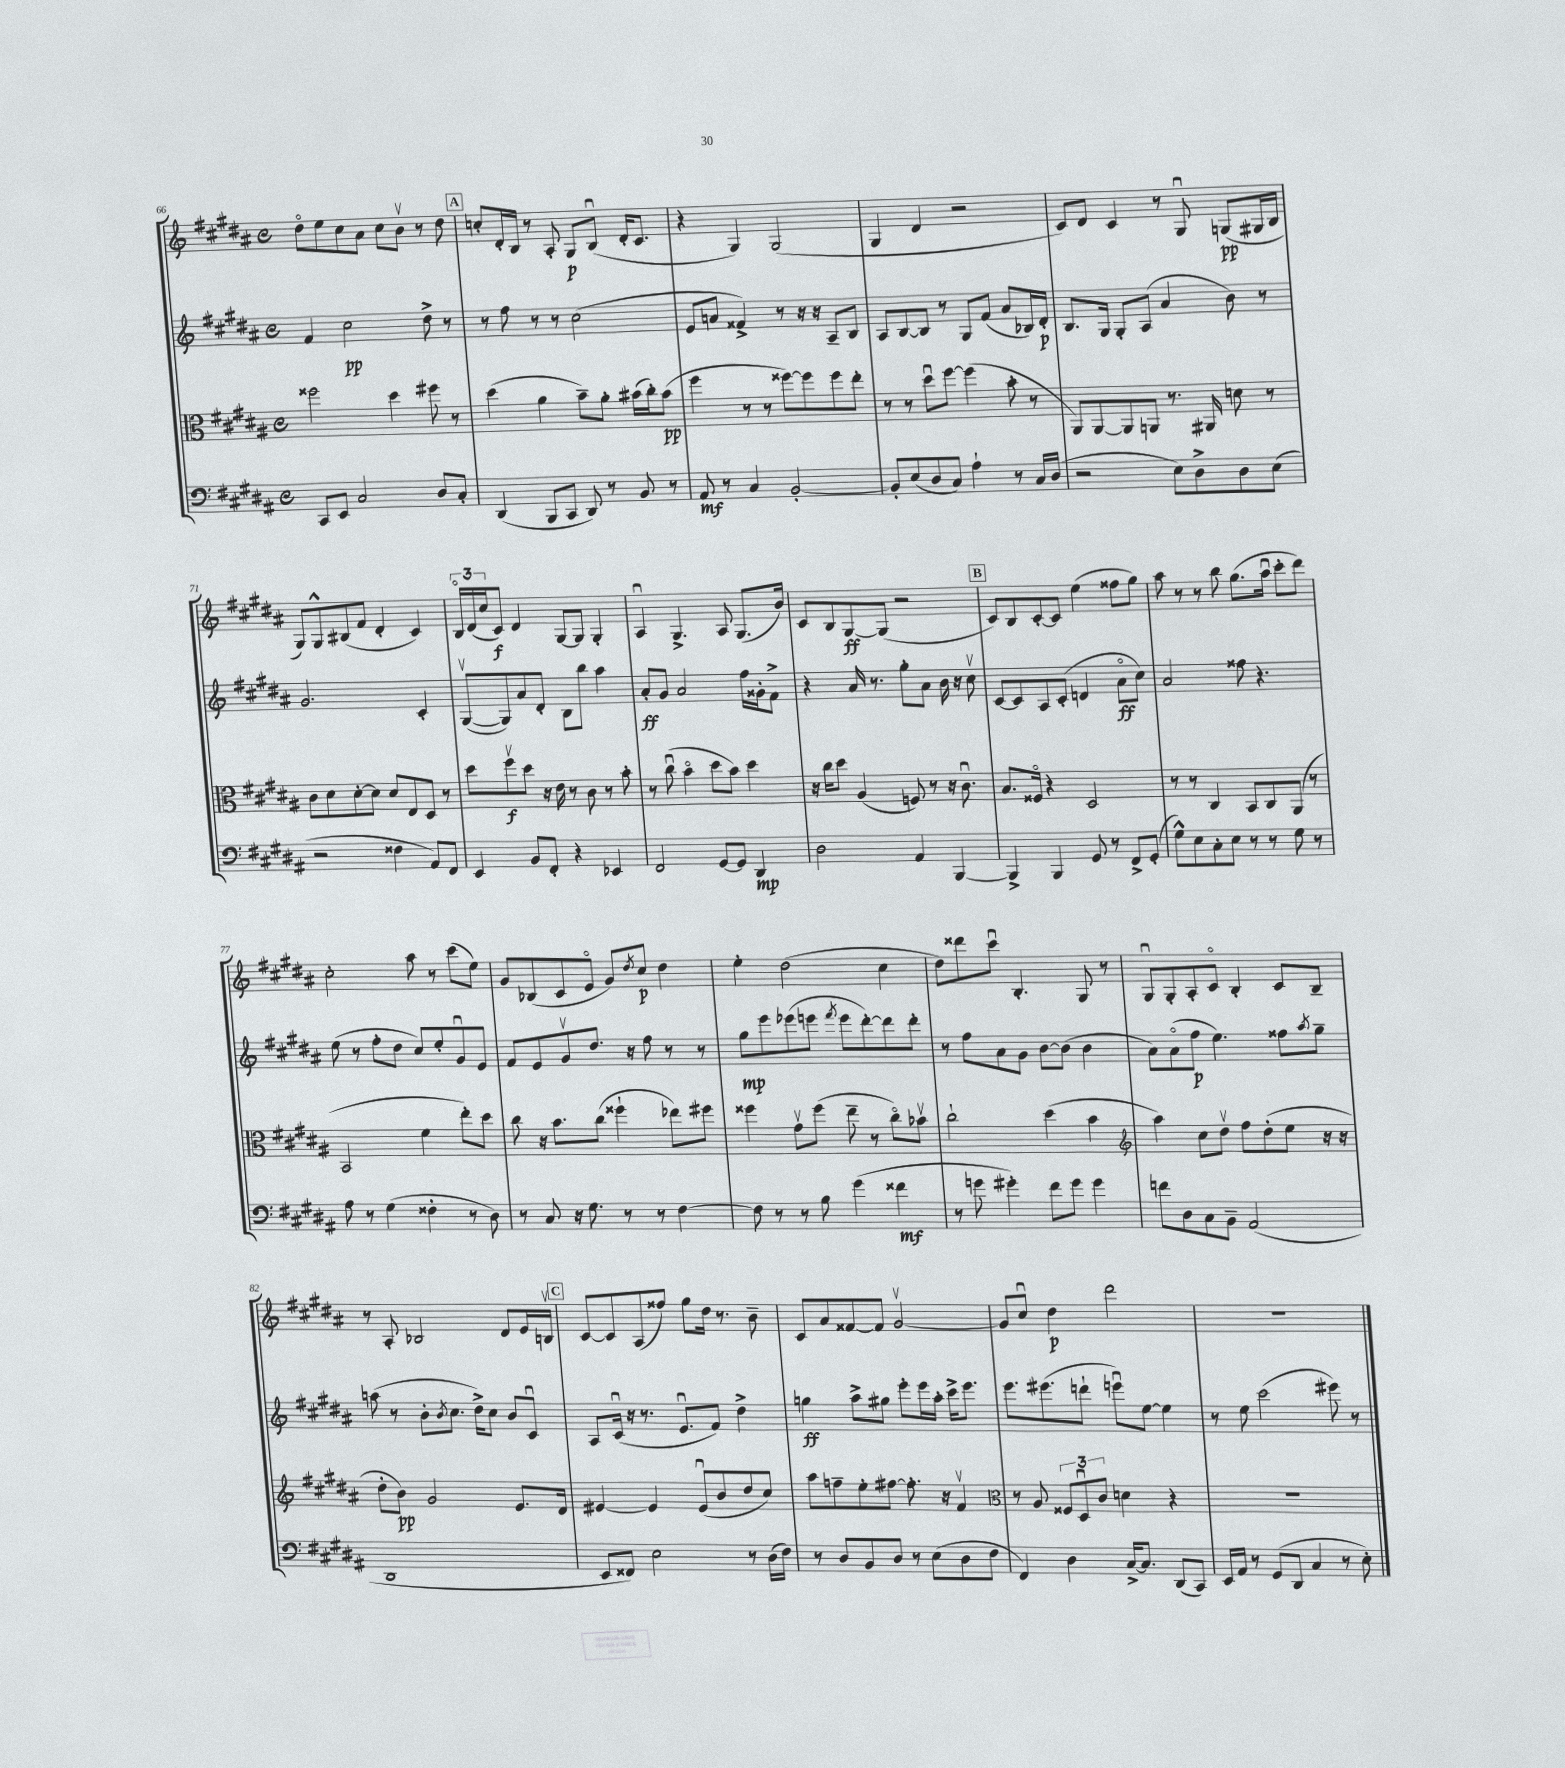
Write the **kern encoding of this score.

**kern	**kern	**kern	**kern
*staff4	*staff3	*staff2	*staff1
*clefF4	*clefC3	*clefG2	*clefG2
*k[f#c#g#d#a#]	*k[f#c#g#d#a#]	*k[f#c#g#d#a#]	*k[f#c#g#d#a#]
*M4/4	*M4/4	*M4/4	*M4/4
*met(c)	*met(c)	*met(c)	*met(c)
8CC#	2ff##	4f#	8dd#o
8EE	.	.	8ee
2C#	.	2cc#	8cc#
.	.	.	8a#
.	4dd#	.	8cc#
.	.	.	8bv
8D#	8ff#	8dd#^	8r
8C#'	8r	8r	8dd#
=	=	=	=
(4DD#	(4dd#	8r	8cc'
.	.	8ff#	16d#'
.	.	.	16B
8BBB	4a#	8r	8r
8CC#	.	8r	8A#'
8DD#)	8b~)	(2cc#	8G#
8r	8a#'	.	(8Bu
8BB	(16b#	.	16d#'
.	16cc#')	.	8.c#
8r	(8b#	.	.
=	=	=	=
8AA#	4ff#	8e	4r
8r	.	8a	.
4C#	8r	4f##^)	4G#)
.	8r	.	.
[2BB'	[8ff##)	8r	(2G#
.	8ff##]	16r	.
.	.	16r	.
.	8ff##	8A#~	.
.	8ee'	8B	.
=	=	=	=
8BB']	8r	8A#	4G#
(8E	8r	[8B	.
8D#	8dd#u	8B]	4d#
8C#)	[8ff#	8r	.
4A#`	(4ff#]	8G#	2r
.	.	(8f#	.
8r	8b'	8a#	.
16C#	8r	16B-)	.
(16D#	.	16d#'	.
=	=	=	=
2r	8AA#)	8.B	8c#)
.	[8AA#	.	8d#
.	.	16G#	.
.	8AA#]	8G#'	4c#
.	8AA	(8A#	.
8E)	8.r	4a#	8r
8D#^	.	.	8G#u
.	16AA#	.	.
8D#	8d	8b)	(8G
(8E	8r	8r	16G#
.	.	.	16B
=	=	=	=
2r	8c#	2.g#	8G#)
.	8d#	.	8G#^^
.	[8d#'	.	(8B#
.	8d#]	.	8f#
4F##	8d#	.	4d#'
.	8E	.	.
8AA#)	8D#	4c#'	4c#)
8FF#	8r	.	.
=	=	=	=
4EE	8dd#	([8G#v	24Bo
.	.	.	(24d#
.	.	.	24cc#
.	8ff#v	8G#])	8c#)
8BB	8dd#	8a#	4d#
8FF#'	16r	8d#'	.
.	16e	.	.
4r	8r	8B	[8G#
.	8c#	8bb	8G#]
4EE-	8r	4aa#	4G#'
.	8b'	.	.
=	=	=	=
2FF#	8r	8a#'	4A#u
.	(8cc#u	8g#	.
.	4bo	2a#	4.G#^
[8GG#	8dd#	.	.
8GG#]	8b)	.	8A#
4DD#	4dd#	16ff#	(8.G#
.	.	16g##'	.
.	.	8f#^	.
.	.	.	16b)
=	=	=	=
2D#	16r	4r	8c#
.	16cc#	.	.
.	8dd#	.	8B
.	(4A#	16a#	[8G#
.	.	8.r	.
.	.	.	(8G#]
4AA#	8F)	8gg#'	2r
.	8r	8a#	.
[4BBB	16r	16b	.
.	8.c#u	16r	.
.	.	8cc#v	.
=	=	=	=
4BBB^]	8.B	[8c#	8c#)
.	.	8c#]	8B
.	16F##o	.	.
4BBB	4r	8A#	[8c#'
.	.	(8c#'	8c#]
8GG#	2D#	4d	(4ee
8r	.	.	.
8FF#^	.	8a#o	8ff##
(8GG#'	.	8cc#)	8gg#)
=	=	=	=
8G#^^)	8r	2a#	8aa#
8E	8r	.	8r
8C#'	4C#	.	8r
8E	.	.	8bb
8r	8BB	8ff##	(8.gg#
8r	8C#	4.r	.
.	.	.	16aa#u
8G#	(8AA#	.	8ccc#'
8r	8r	.	8ddd#)
=	=	=	=
8A#	2BB	(8ee	2cc#'
8r	.	8r	.
(4G#	.	8ff#'	.
.	.	8dd#	.
4F##'	4f#	8cc#)	8aa#
.	.	8ee'	8r
8r	8ee')	8g#u	(8ccc#
8D#)	8dd#	8e	8ee)
=	=	=	=
8r	8cc#	8f#	8g#
8C#	16r	8e	(8B-
.	8.b	.	.
16r	.	8g#v	8c#
8.G#	.	.	.
.	(8cc#	8.dd#	8eo
8r	4ff##`	.	8g#)
.	.	16r	.
.	.	.	8qdd#
8r	.	8ff#	8cc#
[4F#	8ee-)	8r	4dd#
.	8ff#	8r	.
=	=	=	=
8F#]	4ff##	8gg#	4ee'
8r	.	8eee	.
8r	8g#v	(8eee-	(2dd#
8B	(8ff##	8eee	.
.	.	8qfff#	.
(4g#	8ee~	8eee	.
.	8r	[8ddd#')	.
4f##	8cc#o)	8ddd#]	4cc#
.	8b-v	8ddd#'	.
=	=	=	=
8r	2cc#`	8r	8dd#)
8g	.	8ff#	8ddd##
4g#')	.	8a#	8ccc#u
.	.	8g#	4.B'
8f#	(4dd#	[8b	.
8g#	.	(8b]	.
4g#	4b	4b	8G#
.	.	.	8r
=	=	=	=
*	*clefG2	*	*
8f	4aa#)	8a#)	8G#u
8D#	.	(8a#o	8G#'
8C#	8cc#	8ff#	8A#'
8BB~	8dd#v	4.ee)	8c#o
(2AA#	8ff#	.	4B'
.	(8dd#'	.	.
.	8ee	8ff##	8c#
.	.	8qaa#	.
.	16r	8gg#~	8B~
.	16r	.	.
=	=	=	=
1DD#	8dd#'	(8aa	8r
.	8b)	8r	8A#'
.	2g#	8b'	2B-
.	.	8qb	.
.	.	8.cc#	.
.	.	16dd#^)	.
.	.	8cc#	.
.	8.e	8b	8d#
.	.	8c#u	16e
.	16d#	.	16Bv
=	=	=	=
8EE	[4e#	8A#	[8c#
8FF##)	.	(16c#u	8c#]
.	.	16r	.
2E	4e#]	8.r	(8A#
.	.	.	8ff##)
.	.	8.eu	.
.	(8e#u	.	8gg#
.	8b	8f#)	16dd#
.	.	.	8.r
8r	8dd#	4dd#^	.
(16D#	8cc#)	.	8b~
16F#)	.	.	.
=	=	=	=
8r	8aa#	4gg	8c#
8D#	8ff~	.	8a#
8BB	8ee'	8aa#^	[8f##
8D#	[8ff#	8gg#	8f##]
8r	8.ff#']	8eee'	[2g#v
(8E	.	16eee	.
.	16r	16aa#'	.
8D#	4f#v	16ccc#^	.
.	.	8.eee	.
8F#	.	.	.
=	=	=	=
*	*clefC3	*	*
4FF#)	8r	8.eee	8g#]
.	8A#	.	8cc#u
.	.	(8.eee#	.
4D#	12F##	.	4dd#
.	12D#u	.	.
.	.	8ddd`	.
.	12c#	.	.
[16C#^	4d	8eeeu)	2ddd#
8.C#]	.	.	.
.	.	[8ee	.
(8DD#	4r	4ee]	.
8CC#)	.	.	.
=	=	=	=
16EE	1r	8r	1r
16AA#	.	.	.
8r	.	8ee	.
(8GG#	.	(2ccc#	.
8DD#	.	.	.
4C#	.	.	.
8r	.	8eee#)	.
8E')	.	8r	.
==	==	==	==
*-	*-	*-	*-
